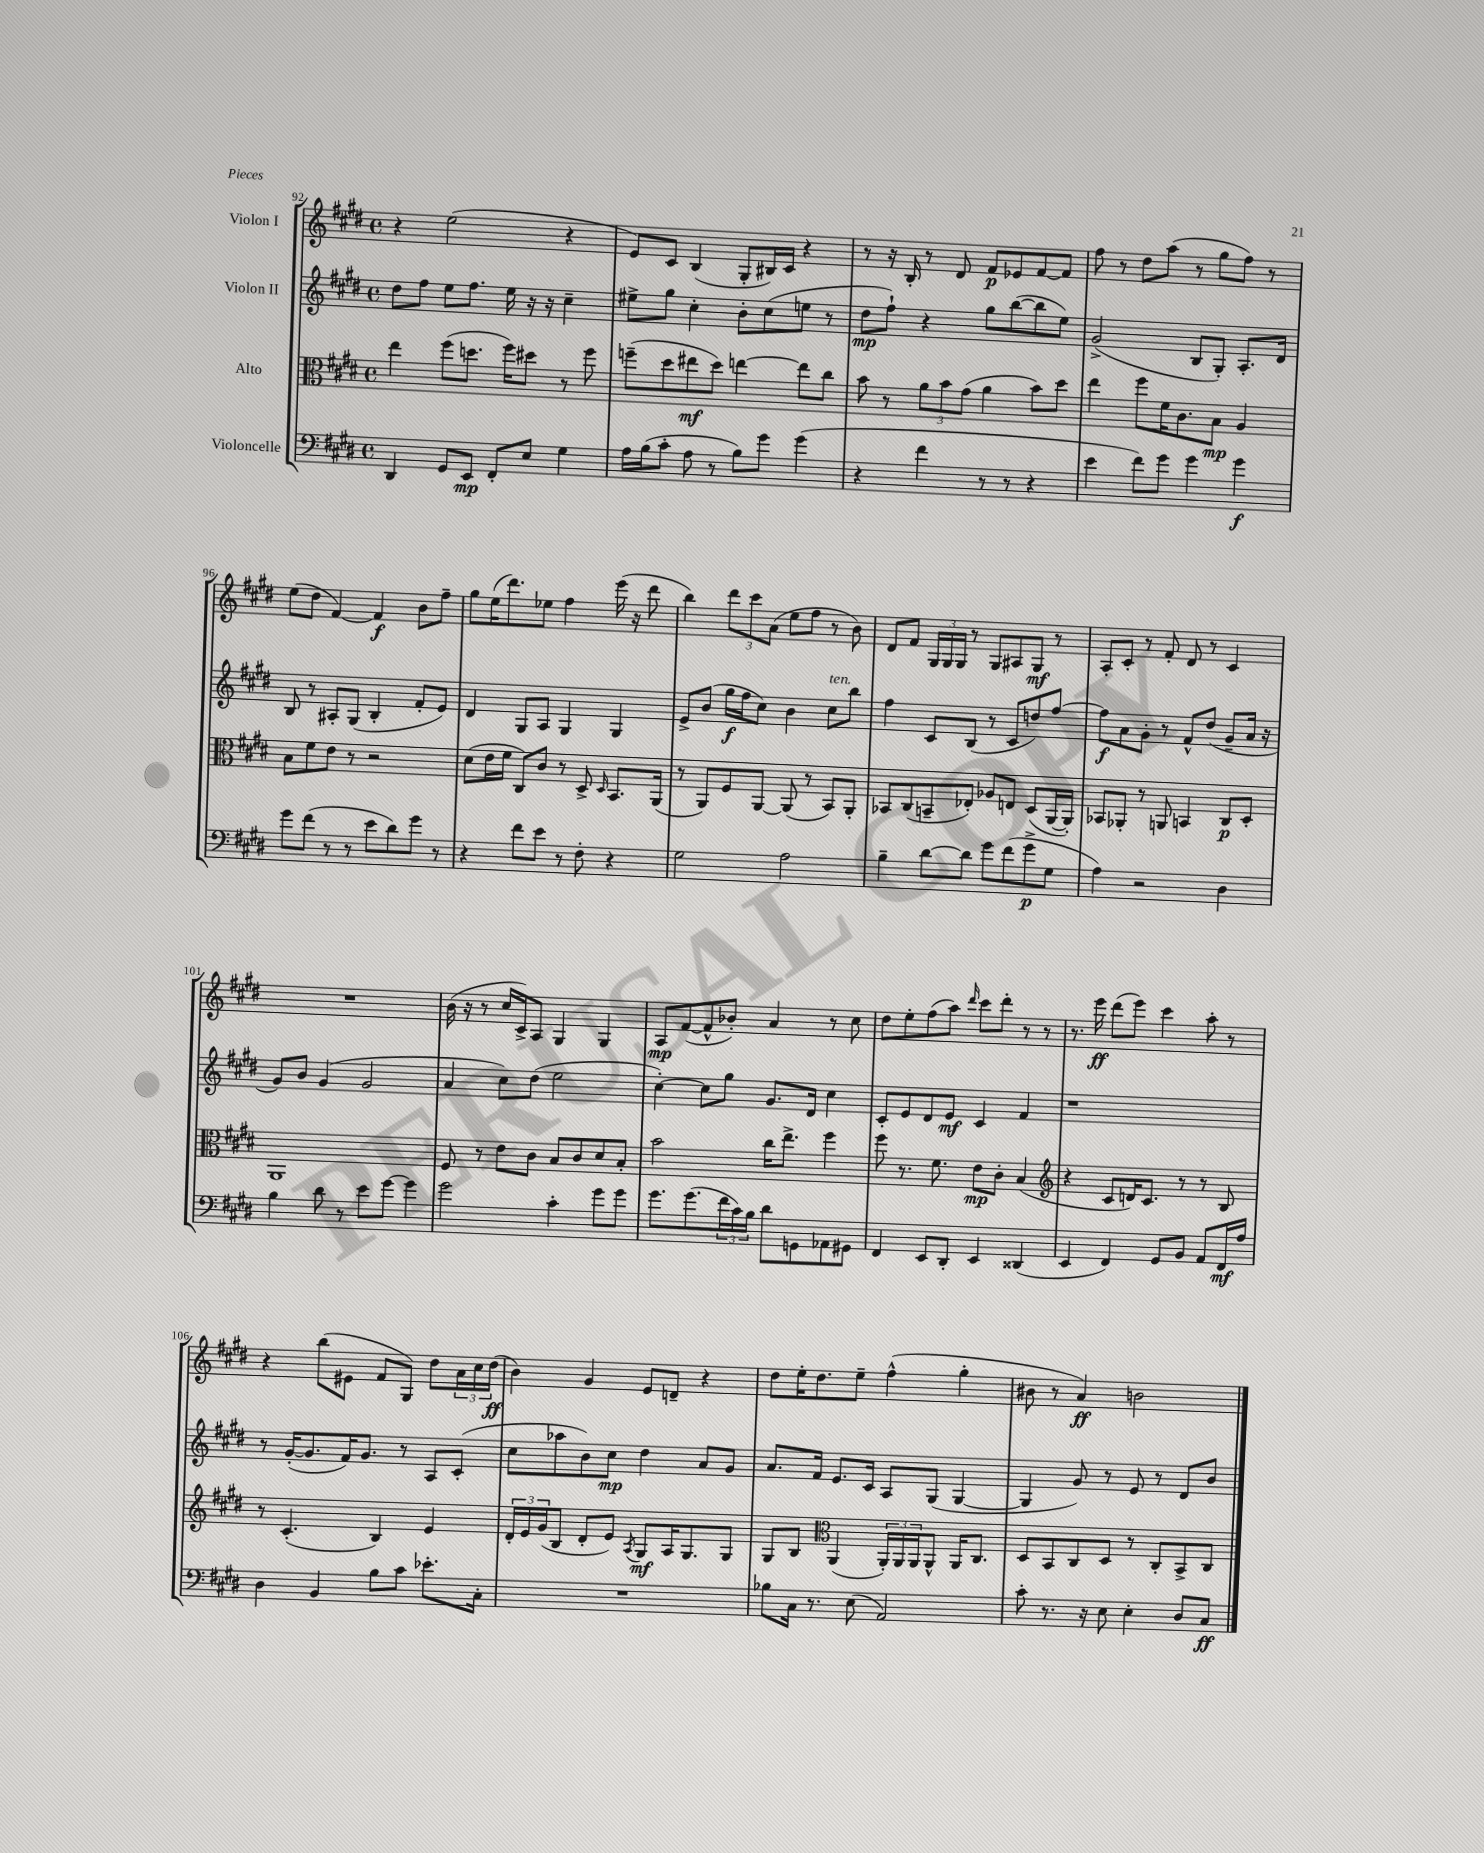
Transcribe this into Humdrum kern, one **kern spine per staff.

**kern	**dynam	**kern	**dynam	**kern	**dynam	**kern	**dynam
*part4	*part4	*part3	*part3	*part2	*part2	*part1	*part1
*staff4	*staff4	*staff3	*staff3	*staff2	*staff2	*staff1	*staff1
*I"Violoncelle	*	*I"Alto	*	*I"Violon II	*	*I"Violon I	*
*clefF4	*	*clefC3	*	*clefG2	*	*clefG2	*
*k[f#c#g#d#]	*	*k[f#c#g#d#]	*	*k[f#c#g#d#]	*	*k[f#c#g#d#]	*
*M4/4	*	*M4/4	*	*M4/4	*	*M4/4	*
*met(c)	*	*met(c)	*	*met(c)	*	*met(c)	*
=92	=92	=92	=92	=92	=92	=92	=92
4DD#/	.	4ee\	.	8dd#\L	.	4r	.
.	.	.	.	8ff#\J	.	.	.
8GG#/L	.	(8ff#\L	.	8ee\L	.	(2ee\	.
8EE/J	mp	8.ddn\J	.	8.ff#\J	.	.	.
8FF#'/L	.	.	.	.	.	.	.
.	.	16ff#\KL)	.	16ee\	.	.	.
8E/J	.	8dd#X\J	.	16r	.	.	.
.	.	.	.	16r	.	.	.
4G#\	.	8r	.	4cc#~\	.	4r	.
.	.	8ff#\	.	.	.	.	.
=93	=93	=93	=93	=93	=93	=93	=93
16A\LL	.	(8ffn~\L	.	8ee#X^\L	.	8e/L)	.
(16B\J	.	.	.	.	.	.	.
8c#'\J	.	8dd#\	.	8gg#\J	.	8c#/J	.
8A\	.	8ee#X\	mf	4cc#'\	.	(4B/	.
8r	.	8dd#\J)	.	.	.	.	.
8B\L)	.	[4een\	.	8b'\L	.	8G#'/L	.
8g#\J	.	.	.	(8cc#\	.	16B#X/L)	.
.	.	.	.	.	.	16c#/JJ	.
(4g#\	.	8ee\L]	.	8een\J	.	4r	.
.	.	8cc#\J	.	8r	.	.	.
=94	=94	=94	=94	=94	=94	=94	=94
4r	.	8b\	.	8dd#\L	mp	8r	.
.	.	8r	.	8ff#`\J)	.	16r	.
.	.	.	.	.	.	16B'/	.
4f#\	.	12a\L	.	4r	.	8r	.
.	.	12b\	.	.	.	.	.
.	.	.	.	.	.	8d#/	.
.	.	(12g#\J	.	.	.	.	.
8r	.	4a\	.	8gg#\L	.	8f#/L	p
8r	.	.	.	([8bb\	.	8e-X/	.
4r	.	8b\L)	.	8bb\]	.	[8f#/	.
.	.	8dd#\J	.	8ee\J)	.	8f#/J]	.
=95	=95	=95	=95	=95	=95	=95	=95
4e\	.	4ee\	.	(2g#^/	.	8ff#\	.
.	.	.	.	.	.	8r	.
8f#\L)	.	8ff#\L	.	.	.	8dd#\L	.
8g#\J	.	16f#\K	.	.	.	(8aa\J	.
.	.	8.c#\	.	.	.	.	.
4g#\	.	.	.	8B/L	.	8r	.
.	.	8B\J	mp	8G#'/J)	.	8gg#\L	.
4g#\	f	4A/	.	8.A'/L	.	8ff#\J)	.
.	.	.	.	.	.	8r	.
.	.	.	.	16d#/Jk	.	.	.
!!LO:LB:g=z
=96	=96	=96	=96	=96	=96	=96	=96
8g#\L	.	8B\L	.	8B/	.	(8ee\L	.
(8f#\J	.	8f#\	.	8r	.	8dd#\J	.
8r	.	8e\J	.	8A#X'/L	.	[4f#/)	.
8r	.	8r	.	(8G#/J	.	.	.
8e\L	.	2r	.	4B'/	.	4f#/]	f
8d#\)	.	.	.	.	.	.	.
8g#\J	.	.	.	8f#'/L	.	8b\L	.
8r	.	.	.	8e/J)	.	8ff#~\J	.
=97	=97	=97	=97	=97	=97	=97	=97
4r	.	(8d#\L	.	4d#/	.	8gg#\L	.
.	.	16e\L	.	.	.	(16ee\K	.
.	.	16f#\JJ	.	.	.	8.ddd#\)	.
8f#\L	.	8C#/L)	.	8G#/L	.	.	.
8e\J	.	8c#/J	.	8A/J	.	8ee-X\J	.
8r	.	8r	.	4G#/	.	4ff#\	.
8F#'\	.	8D#^/	.	.	.	.	.
.	.	16qqD#/	.	.	.	.	.
4r	.	8.BB/L	.	4G#/	.	(16eee\	.
.	.	.	.	.	.	16r	.
.	.	.	.	.	.	8ddd#\	.
.	.	(16AA/Jk	.	.	.	.	.
=98	=98	=98	=98	=98	=98	=98	=98
2G#\	.	8r	.	8e^/L	.	4bb\)	.
.	.	8AA/L)	.	(8b/J	.	.	.
.	.	8F#/	.	16gg#\LL	f	12ddd#\L	.
.	.	.	.	16ff#\J	.	.	.
.	.	.	.	.	.	12ccc#\	.
.	.	[8AA/J	.	8cc#\J)	.	.	.
.	.	.	.	.	.	(12a\J	.
2A\	.	(8AA/]	.	4b\	.	8ee\L	.
.	.	8r	.	.	.	8ff#\J	.
!	!	!	!	!LO:TX:a:i:t=ten.	!	!	!
.	.	8BB/L)	.	8cc#\L	.	8r	.
.	.	8AA'/J	.	8bb\J	.	8b\)	.
=99	=99	=99	=99	=99	=99	=99	=99
4B~\	.	8BB-X/L	.	4ff#\	.	8d#/L	.
.	.	(8C#/	.	.	.	8f#/J	.
[8d#\L	.	8BBn~/	.	8c#/L	.	24G#/LL	.
.	.	.	.	.	.	24G#/	.
.	.	.	.	.	.	24G#/JJ	.
8d#\J]	.	8E-X'/J)	.	(8B/J	.	8r	.
8g#\L	.	8A-X/L	.	8r	.	8G#/L	.
(8f#\	.	8En/J	.	8c#/L	.	8A#X/	.
8g#^\	p	(8D#/L	.	8ddn/)	.	8G#/J	mf
8G#\J	.	[16AA/L	.	[8ff#/J	.	8r	.
.	.	16AA'/JJ])	.	.	.	.	.
=100	=100	=100	=100	=100	=100	=100	=100
4A\)	.	8BB-X/L	.	8ff#\L]	f	8A'/L	.
.	.	8AA-X'/J	.	8a\	.	8c#'/J	.
2r	.	8r	.	8g#'\J	.	8r	.
.	.	8AAn/	.	8r	.	8f#'/	.
.	.	4BBn/	.	8f#^^/L	.	8d#/	.
.	.	.	.	(8dd#/J	.	8r	.
4D#\	.	8C#/L	p	8g#~/L	.	4c#/	.
.	.	8D#'/J	.	16a/Jk	.	.	.
.	.	.	.	16r	.	.	.
!!LO:LB:g=z
=101	=101	=101	=101	=101	=101	=101	=101
4B\	.	1AA	.	8g#/L)	.	1r	.
.	.	.	.	8b/J	.	.	.
8d#\	.	.	.	(4g#/	.	.	.
8r	.	.	.	.	.	.	.
8e\L	.	.	.	2g#/	.	.	.
[8g#\J	.	.	.	.	.	.	.
4g#\]	.	.	.	.	.	.	.
=102	=102	=102	=102	=102	=102	=102	=102
2g#\	.	8F#/	.	4a/	.	(16b\	.
.	.	.	.	.	.	16r	.
.	.	8r	.	.	.	8r	.
.	.	8e\L	.	8cc#\L)	.	16cc#/LL	.
.	.	.	.	.	.	16c#^/J)	.
.	.	8c#\J	.	(8dd#\J	.	8A/J	.
4c#'\	.	8B/L	.	2ee\	.	4G#/	.
.	.	8c#/	.	.	.	.	.
8g#\L	.	8d#/	.	.	.	4G#/	.
8g#\J	.	8B'/J	.	.	.	.	.
=103	=103	=103	=103	=103	=103	=103	=103
8.g#\L	.	2b\	.	[4cc#'\)	.	8A/L	mp
.	.	.	.	.	.	([8f#/	.
(8.g#\	.	.	.	.	.	.	.
.	.	.	.	8cc#\L]	.	8f#^^/]	.
24f#\L	.	.	.	8gg#\J	.	8b-X'/J)	.
24c#\)	.	.	.	.	.	.	.
24B\JJ	.	.	.	.	.	.	.
8d#\L	.	16cc#\KL	.	8.g#/L	.	4a/	.
.	.	8.ee^\J	.	.	.	.	.
8GGn\	.	.	.	.	.	.	.
.	.	.	.	16d#/Jk	.	.	.
8AA-X\	.	4ff#\	.	4cc#\	.	8r	.
8GG#X\J	.	.	.	.	.	8cc#\	.
=104	=104	=104	=104	=104	=104	=104	=104
4FF#/	.	8ff#\	.	8c#'/L	.	8dd#\L	.
.	.	8.r	.	8e/	.	8ee'\	.
8EE/L	.	.	.	8d#/	.	(8ff#\	.
.	.	8.f#\	.	.	.	.	.
8DD#'/J	.	.	.	8e/J	mf	8aa\J)	.
.	.	.	.	.	.	16qqddd#/	.
4EE/	.	8e\L	mp	4c#/	.	8ccc#\L	.
.	.	8c#'\J	.	.	.	8ddd#'\J	.
(4DD##X/	.	(4B/	.	4f#/	.	8r	.
.	.	.	.	.	.	8r	.
=105	=105	=105	=105	=105	=105	=105	=105
*	*	*clefG2	*	*	*	*	*
4EE/	.	4r	.	1r	.	8.r	.
.	.	.	.	.	.	16eee\	ff
4FF#/)	.	8c#/L	.	.	.	(8ddd#\L	.
.	.	16dn/K)	.	.	.	8eee\J)	.
.	.	8.c#/J	.	.	.	.	.
8GG#/L	.	.	.	.	.	4ccc#\	.
8BB/J	.	8r	.	.	.	.	.
8AA/L	.	8r	.	.	.	8aa'\	.
16FF#/L	mf	8B/	.	.	.	8r	.
16A/JJ	.	.	.	.	.	.	.
!!LO:LB:g=z
=106	=106	=106	=106	=106	=106	=106	=106
4D#\	.	8r	.	8r	.	4r	.
.	.	(4.c#'/	.	([16g#'/KL	.	.	.
.	.	.	.	8.g#/]	.	.	.
4BB/	.	.	.	.	.	(8bb\L	.
.	.	.	.	16f#/K)	.	8e#X\J	.
.	.	.	.	8.g#/J	.	.	.
8B\L	.	4B/)	.	.	.	8f#/L	.
8c#\J	.	.	.	8r	.	8G#/J)	.
8.e-X'\L	.	4e/	.	8A/L	.	8dd#\L	.
.	.	.	.	(8c#'/J	.	24a\L	.
.	.	.	.	.	.	24cc#\	.
16C#'\Jk	.	.	.	.	.	.	.
.	.	.	.	.	.	(24dd#\JJ	ff
=107	=107	=107	=107	=107	=107	=107	=107
1r	.	24d#'/LL	.	8cc#\L	.	4b\)	.
.	.	24e/	.	.	.	.	.
.	.	(24g#/J	.	.	.	.	.
.	.	8B/J	.	8aa-X\	.	.	.
.	.	8d#'/L	.	8b\)	.	4g#/	.
.	.	8e/J)	.	8cc#\J	mp	.	.
.	.	8qA/	.	.	.	.	.
.	.	8G#/L	mf	4dd#\	.	8e/L	.
.	.	16A/K	.	.	.	8dn~/J	.
.	.	8.G#/	.	.	.	.	.
.	.	.	.	8a/L	.	4r	.
.	.	8G#/J	.	8g#/J	.	.	.
=108	=108	=108	=108	=108	=108	=108	=108
8B-X\L	.	8G#/L	.	8.a/L	.	8dd#\L	.
16C#\Jk	.	8B/J	.	.	.	16ee'\K	.
8.r	.	.	.	16f#/Jk	.	8.dd#\	.
*	*	*clefC3	*	*	*	*	*
.	.	(4AA/	.	8.e/L	.	.	.
(8E\	.	.	.	.	.	8ee~\J	.
.	.	.	.	16c#/Jk	.	.	.
2AA/)	.	24AA'/LL)	.	8A/L	.	(4ff#^^\	.
.	.	24AA/	.	.	.	.	.
.	.	24AA/J	.	.	.	.	.
.	.	8AA^^/J	.	(8G#/J	.	.	.
.	.	16AA/KL	.	[4G#/	.	4gg#'\	.
.	.	8.C#/J	.	.	.	.	.
=109	=109	=109	=109	=109	=109	=109	=109
8c#'\	.	8D#/L	.	4G#/]	.	8b#X\	.
8.r	.	8BB/	.	.	.	8r	.
.	.	8C#/	.	8g#/)	.	4a/)	ff
16r	.	.	.	.	.	.	.
8E\	.	8D#/J	.	8r	.	.	.
4E'\	.	8r	.	8e/	.	2bn\	.
.	.	8C#'/L	.	8r	.	.	.
8D#/L	.	8BB^/	.	8d#/L	.	.	.
8C#/J	ff	8C#/J	.	8b/J	.	.	.
==	==	==	==	==	==	==	==
*-	*-	*-	*-	*-	*-	*-	*-
